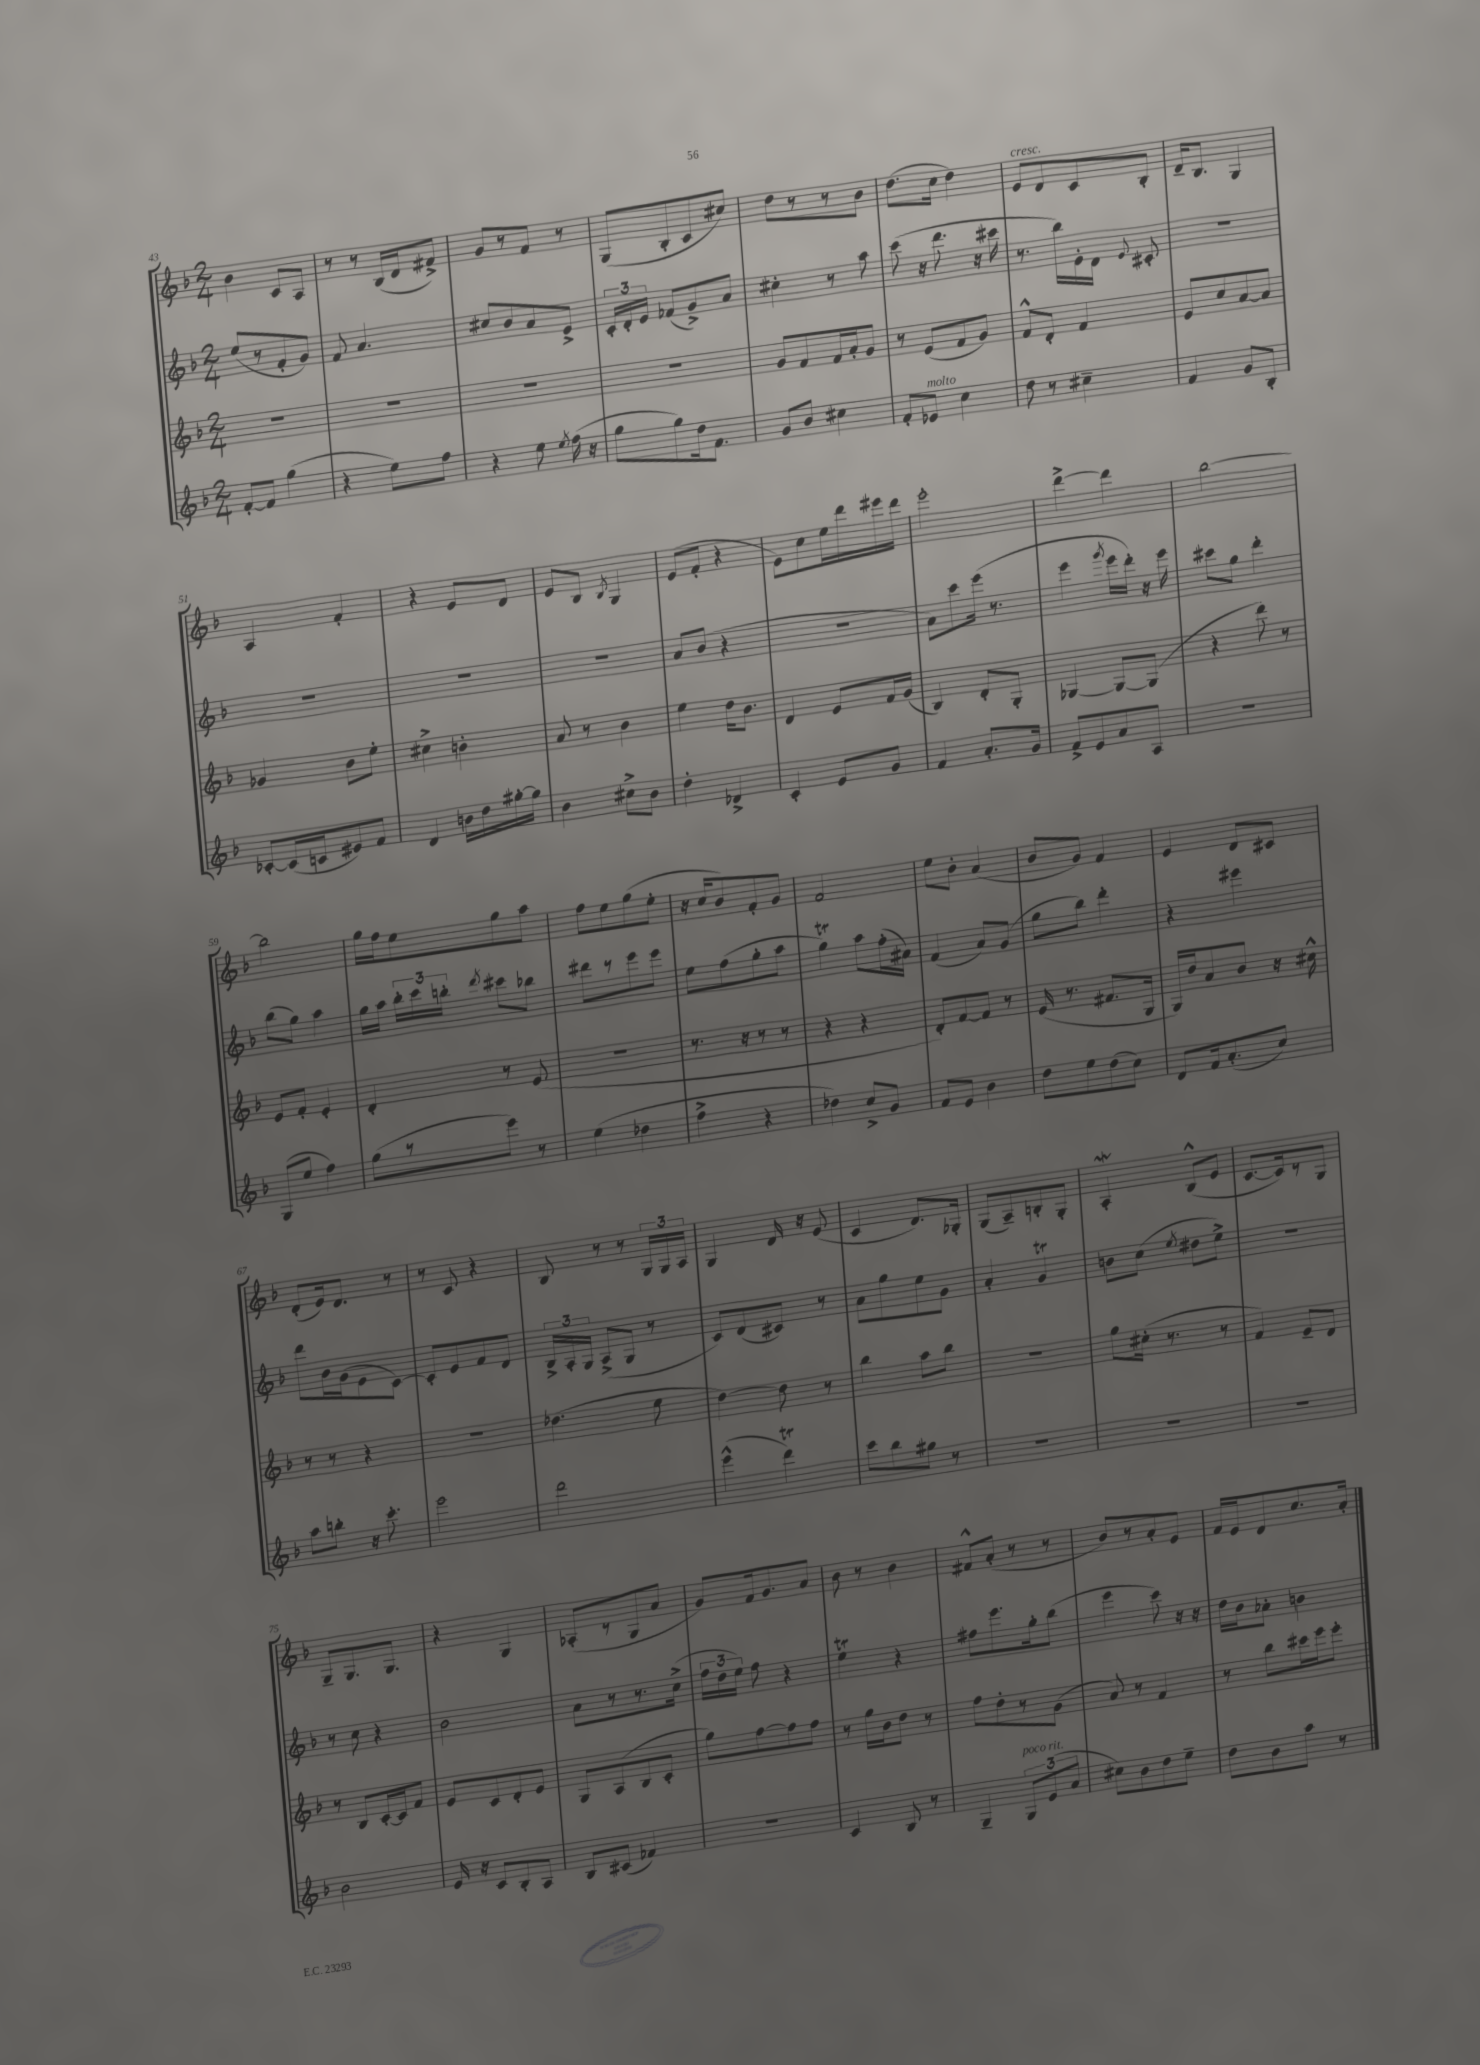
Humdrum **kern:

**kern	**kern	**kern	**kern
*staff4	*staff3	*staff2	*staff1
*clefG2	*clefG2	*clefG2	*clefG2
*k[b-]	*k[b-]	*k[b-]	*k[b-]
*M2/4	*M2/4	*M2/4	*M2/4
[8f'	2r	(8ee	4b-
8f]	.	8r	.
(4gg	.	8f'	8c
.	.	8g)	8A
=	=	=	=
4r	2r	8f	8r
.	.	4.a	8r
8ee)	.	.	(16B-
.	.	.	16d
8ff	.	.	8f#^)
=	=	=	=
4r	2r	8cc#	8g
.	.	8b-	8r
8ee	.	8a	8f
8qee	.	.	.
(16ff	.	8e^	8r
16r	.	.	.
=	=	=	=
8gg	2r	24c'	(8G
.	.	24d'	.
.	.	24e	.
8gg)	.	(8f-	8B-'
16dd	.	8g^)	8c
8.f	.	.	.
.	.	8a	8cc#)
=	=	=	=
8g	8g	4cc#'	8dd
8b-	8f	.	8r
4cc#	16f	8r	8r
.	16a'	.	.
.	8g	8aa	8b-
=	=	=	=
8f'	8r	(8ccc	(8.dd
8e-	(8e	16r	.
.	.	8.ddd	16cc
4cc	8f	.	4dd)
.	8g)	16r	.
.	.	16ccc#	.
=	=	=	=
8dd	8f^^	8.r	8e
8r	8d'	.	8d
.	.	16bb-)	.
4cc#~	4f	16e'	8c
.	.	16d	.
.	.	8qqe	.
.	.	8c#'	8B-'
=	=	=	=
4f	8e	2r	16d~
.	.	.	8.B-
.	8cc	.	.
8g	[8a	.	4G
8B-'	8a]	.	.
=	=	=	=
[8c-'	4g-	2r	4A
(16c-]	.	.	.
16c	.	.	.
8e#)	8b-	.	4f'
8f	8ee'	.	.
=	=	=	=
4d	4cc#^	2r	4r
16b	4b'	.	8e
16dd	.	.	.
[16gg#'	.	.	8d
16gg#]	.	.	.
=	=	=	=
4b-	8a	2r	8e
.	8r	.	8B-
.	.	.	8qB-
8cc#^	4b-	.	4G
8b-	.	.	.
=	=	=	=
4dd'	4ee	8a	(8e
.	.	(8b-	8f'
4d-^	16dd	4r	4r
.	8.b-	.	.
=	=	=	=
4c'	4d	2r	8e)
.	.	.	8cc
8e	8e	.	16ee
.	.	.	16ddd
8g	16f	.	16eee#
.	(16g	.	16ddd
=	=	=	=
4f	4B-)	8a)	2eee'
.	.	8ccc	.
8.a'	8d'	(16eee	.
.	.	8.r	.
.	8G'	.	.
16g	.	.	.
=	=	=	=
8f^	[4G-	4eee	[4ddd^
8e	.	.	.
.	.	8qggg	.
8a	8G-_	16eee	4ddd]
.	.	16ddd')	.
8A	(8G-]	16r	.
.	.	16eee	.
=	=	=	=
2r	4r	8ccc#	[2bb-
.	.	8gg	.
.	8ddd)	4ddd'	.
.	8r	.	.
=	=	=	=
(8G	8e	(8bb-	2bb-]
8ee	8f'	8gg)	.
4ff)	4e'	4aa	.
=	=	=	=
(8gg	4d'	16gg	16gg
.	.	16aa	16ff
8r	.	24bb-'	8ee
.	.	24ccc	.
.	.	24bb'	.
.	.	8qddd	.
8eee)	8r	8ccc#	8gg
8r	(8e	8bb-	8aa
=	=	=	=
(4ee	2r	8ddd#	8ff
.	.	8r	8ee
4dd-	.	8eee	(8gg
.	.	8eee	8ee'
=	=	=	=
4ff^	8.r	8ee	16r
.	.	.	16cc
.	.	(8ff	8b-)
.	16r	.	.
4r	8r	8gg'	8f'
.	8r	8aa	8g
=	=	=	=
4dd-)	4r	4gg)	2f
8cc^	4r	8aa	.
8g	.	(16ff'	.
.	.	16a#)	.
=	=	=	=
8f	8d')	(4f	8ee
8e	[8f	.	8b-'
4b-	8f]	8a)	(4a
.	8r	(8g	.
=	=	=	=
8dd	(16e	8gg	8b-
.	8.r	.	.
8ee	.	8bb-)	8g)
(8dd	8.f#	4ddd'	4f
8cc)	.	.	.
.	16G	.	.
=	=	=	=
8d	16G)	4r	4e
.	16dd	.	.
16f	8a	.	.
(8.a'	.	.	.
.	8b-	4eee#	8d
8cc)	16r	.	8c#
.	16cc#^^	.	.
=	=	=	=
8aa	8r	8ddd	(8d'
8bb'	8r	16b-	16e)
.	.	(16g	8.d
16r	4r	8e	.
8.ccc'	.	.	.
.	.	[8c)	8r
=	=	=	=
2eee	2r	8c']	8r
.	.	8e	8c
.	.	8f	4r
.	.	8d	.
=	=	=	=
2ddd	(4.dd-	24B-^	8B-
.	.	24A'	.
.	.	24G	.
.	.	(8A^	8r
.	.	8G	8r
.	8ee	8r	24G
.	.	.	24G
.	.	.	24A
=	=	=	=
(4eee^^	[4dd)	8c)	4G
.	.	(8d	.
4ddd)	8dd]	8c#)	16d
.	.	.	16r
.	8r	8r	(8e
=	=	=	=
8ccc	4bb-	8a	4c
8bb-	.	8gg	.
8gg#	8aa	8ee	8.d)
8r	8bb-	8g	.
.	.	.	16G-'
=	=	=	=
2r	2r	4a'	(8G
.	.	.	8A~)
.	.	4g	8B'
.	.	.	8G'
=	=	=	=
2r	8gg	8b	4A'
.	(16cc#'	(8cc	.
.	8.r	.	.
.	.	8qee	.
.	.	8dd#	(8B-^^
.	8r	8ee^)	8e
=	=	=	=
2r	4f)	2r	[8.c
.	.	.	16c])
.	8e~	.	8r
.	8d	.	8G
=	=	=	=
2b-	8r	8r	8G~
.	8B-	8cc	8.G
.	[16c'	4r	.
.	16c]	.	8.G
.	8f	.	.
=	=	=	=
16e	8e	2b-	4r
16r	.	.	.
8c	8c	.	.
8B-'	8d'	.	4G
8A	8e	.	.
=	=	=	=
8B-	8G	8a	(8A-'
(8c#	(8A	8r	8r
4f-)	8B-	8.r	8G
.	8c'	.	8a
.	.	(16cc^	.
=	=	=	=
2r	8gg)	24ff	8g)
.	.	24dd	.
.	.	24ee)	.
.	[8ff	8ff	16f
.	.	.	8.g
.	8ff]	4r	.
.	8ff	.	8a
=	=	=	=
4c	8r	4ee	8b-
.	16gg	.	8r
.	16b-	.	.
8B-	8dd	4r	4b-
8r	8r	.	.
=	=	=	=
4G~	8ff	8ff#	8f#^^
.	8dd'	8.eee	(8a'
12G	8r	.	8r
.	.	16gg'	.
(12e	.	.	.
.	(8g	(8bb-	8r
12a	.	.	.
=	=	=	=
8cc#)	8a)	4eee	8b-)
8b-	8r	.	8r
8dd	4f	8ccc)	8a'
8ee~	.	16r	8e
.	.	16r	.
=	=	=	=
8dd	8r	16dd	16f
.	.	16b-	16e
8b-	8bb-	8a-'	8d
8aa	16ccc#	4b	8.cc
.	16eee	.	.
8r	8eee'	.	.
.	.	.	16a'
==	==	==	==
*-	*-	*-	*-
